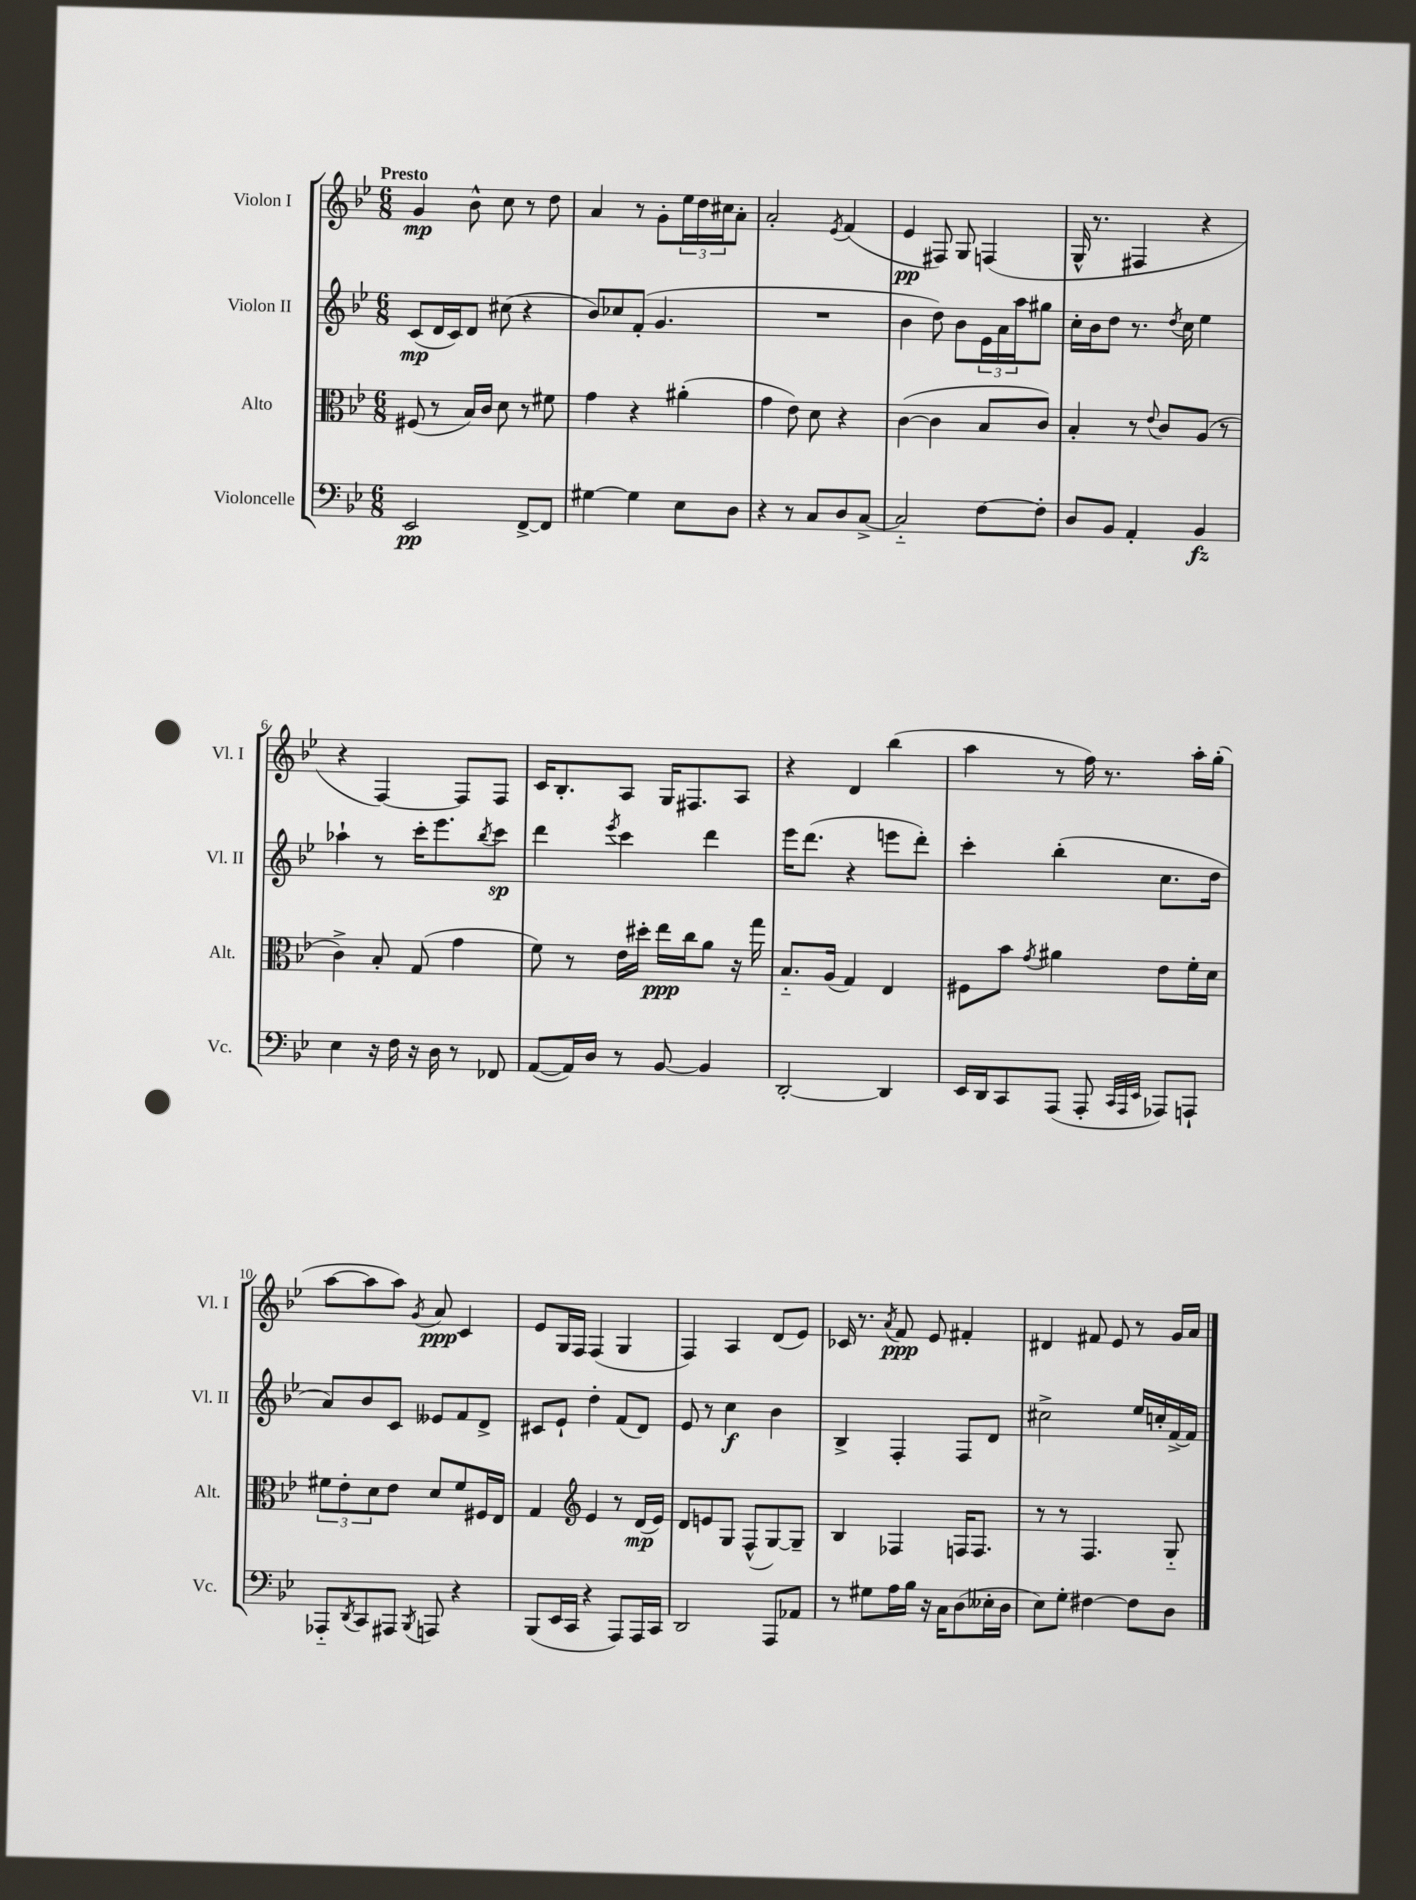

**kern	**kern	**kern	**kern
*staff4	*staff3	*staff2	*staff1
*clefF4	*clefC3	*clefG2	*clefG2
*k[b-e-]	*k[b-e-]	*k[b-e-]	*k[b-e-]
*M6/8	*M6/8	*M6/8	*M6/8
2EE-	(8F#	(8c	4g
.	8r	16d	.
.	.	16c)	.
.	16B-)	8d	8b-^^
.	16c	.	.
.	8d	(8cc#	8cc
[8FF^	8r	4r	8r
8FF]	8f#	.	8dd
=	=	=	=
[4G#	4g	8b-)	4a
.	.	8cc-	.
4G#]	4r	(8f'	8r
.	.	4.g	8g'
8E-	(4a#'	.	24ee-
.	.	.	24dd
.	.	.	24cc#
8D	.	.	8a'
=	=	=	=
4r	4g	2.r	2a'
8r	8e-)	.	.
8C	8d	.	.
.	.	.	8qe-
8D	4r	.	(4f
[8C^	.	.	.
=	=	=	=
2C'~]	([4c	4b-	4e-
.	4c]	8dd)	8F#)
.	.	8b-	8G
[8F	8B-	24e-	(4F
.	.	24a	.
.	.	24aa	.
8F']	8c)	8gg#	.
=	=	=	=
8D	4B-'	16cc'	16G^^
.	.	16b-	8.r
8BB-	.	8dd	.
4AA'	8r	8.r	4F#
.	8qqe-	.	.
.	8c	.	.
.	.	8qdd	.
.	.	16cc	.
4BB-	(8A	4ee-	4r
.	8r	.	.
=	=	=	=
4E-	4c^)	4aa-`	4r
16r	8B-'	8r	[4F)
16F	.	.	.
16r	(8G	16ccc'	.
16D	.	8.eee-	.
8r	4g	.	8F]
.	.	8qbb-	.
8FF-	.	8ccc	8F
=	=	=	=
([8AA	8f)	4ddd	16c
.	.	.	8.B-'
16AA])	8r	.	.
16D	.	.	.
.	.	8qeee-	.
8r	16e-	4ccc	8A
.	16dd#'	.	.
[8BB-	16ee-	.	16G
.	16cc	.	8.F#
4BB-]	8a	4ddd	.
.	16r	.	8A
.	16gg	.	.
=	=	=	=
[2DD'	8.B-'~	16eee-	4r
.	.	(8.ddd	.
.	(16A	.	.
.	4G)	4r	4d
4DD]	4E-	8eee	(4bb-
.	.	8ddd')	.
=	=	=	=
16EE-	8F#	4ccc'	4aa
16DD	.	.	.
8CC	8b-	.	.
.	8qg	.	.
(8AAA	4a#	(4bb-'	8r
8AAA'	.	.	16ff)
.	.	.	8.r
32qqCC	.	.	.
32qqAAA	.	.	.
32qqEE-	.	.	.
8AAA-)	8e-	8.cc	.
8AAA`	16f'	.	16aa'
.	16d	16dd	(16gg'
=	=	=	=
8AAA-'~	12f#	8a)	[8aa
.	12e-'	.	.
8qDD	.	.	.
8CC	.	8b-	8aa]
.	12d	.	.
8AAA#	8e-	8c	8aa)
8qBBB-	.	.	8qg
8AAA	8d	8e--	8a
4r	8f#	8f	4c
.	16F#	8d^	.
.	16E-	.	.
=	=	=	=
(8BBB-	4G	8c#	8e-
16EE-	.	8e-`	16G
16CC	.	.	16F
*	*clefG2	*	*
4r	4e-	4dd'	(4F
8AAA)	8r	(8f	4G
16AAA	(16d	8d)	.
16CC	16e-)	.	.
=	=	=	=
2DD	8d	8e-	4F)
.	8e	8r	.
.	8G	4cc	4A
.	(8F^^	.	.
8AAA	[8G)	4b-	(8d
8AA-	8G~]	.	8e-)
=	=	=	=
8r	4B-	4B-^	16c-
.	.	.	8.r
8G#	.	.	.
.	.	.	8qa
16A	4F-	4F'	8f
16B-	.	.	.
16r	.	.	8e-
16C	.	.	.
(8D	16F	8F	4f#'
.	8.F	.	.
16E--'	.	8d	.
16D	.	.	.
=	=	=	=
8E-)	8r	2cc#^	4d#
8G'	8r	.	.
[4F#	4.F	.	8f#
.	.	.	8e-
8F#]	.	16ee-	8r
.	.	16cc'	.
8D	8G'~	[16f^	16g
.	.	16f]	16a
==	==	==	==
*-	*-	*-	*-
